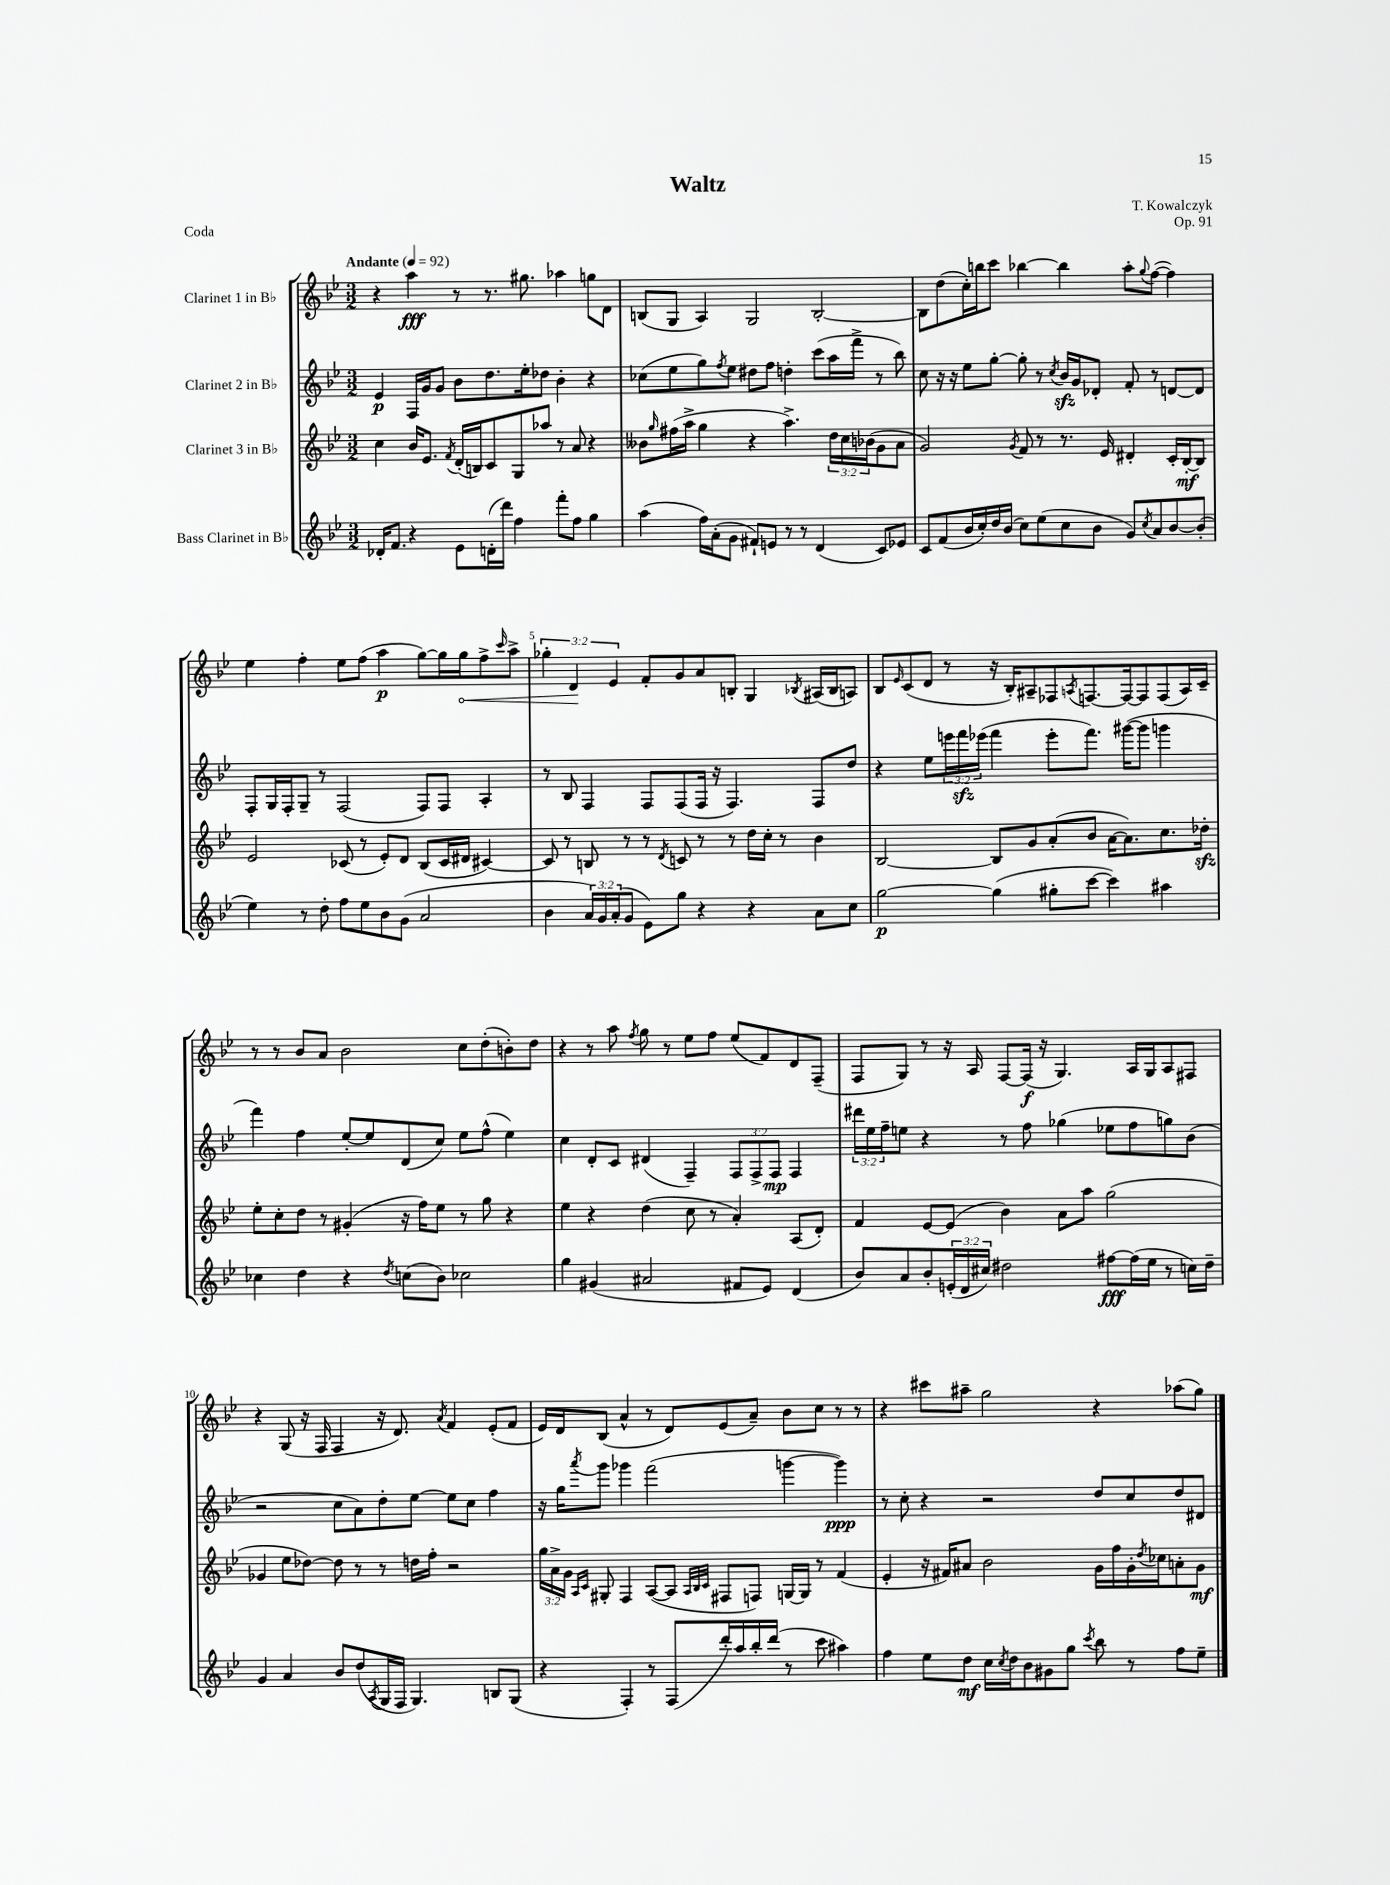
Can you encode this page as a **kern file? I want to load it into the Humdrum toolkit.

**kern	**kern	**kern	**kern
*staff4	*staff3	*staff2	*staff1
*clefG2	*clefG2	*clefG2	*clefG2
*k[b-e-]	*k[b-e-]	*k[b-e-]	*k[b-e-]
*M3/2	*M3/2	*M3/2	*M3/2
*MM92	*MM92	*MM92	*MM92
16d-'	4cc	4e-	4r
8.f	.	.	.
4r	16b-	16F	4aa
.	8.e-	16g	.
.	.	8g	.
.	8qf	.	.
8e-	(16d'	8b-	8r
.	16B)	.	.
(16d'	8c	8.dd	8.r
16ddd)	.	.	.
4ff	8G	.	.
.	.	16ee-'	8.gg#
.	8aa-	8dd-	.
8fff'	8r	4b-'	4aa-
8ff	8a	.	.
4gg	4r	4r	8gg
.	.	.	8d
=	=	=	=
(4aa	8b--	(8cc-	(8B
.	16qqgg	.	.
.	(16ff#	8ee-	8G
.	16aa^	.	.
16ff)	4gg	8gg)	4A)
(16a'	.	.	.
.	.	8qff	.
8g	.	8ee-	.
8f#`)	4r	8dd#	2G
8e	.	8ff	.
8r	4.aa^)	4dd'	.
8r	.	.	.
(4d	.	(8ccc	[2B'
.	24dd	16aa	.
.	24cc	.	.
.	.	16fff^	.
.	(24b-	.	.
8c)	8g	8r	.
8e-	8a	8bb-)	.
=	=	=	=
8c	2g)	8cc	8B]
(8f	.	16r	(8dd
.	.	16r	.
16b-	.	8ee-	16cc')
16cc')	.	.	16bb
16dd	.	[8gg'	8ccc
(16b-	.	.	.
.	8qg	.	.
8cc)	8f	8gg']	[4bb-
(8ee-	8r	8r	.
.	.	8qcc	.
8cc	8.r	16b-	4bb-]
.	.	16g	.
8b-	.	8d-'	.
.	16e-	.	.
8g)	4d#'	8f'	8aa'
8qcc	.	.	8qqgg
8a	.	8r	([8ff
[8b-	16c'	[8d	4ff])
.	[16B-'	.	.
(8b-']	8B-]	8d]	.
=	=	=	=
4ee-)	2e-	8F'	4ee-
.	.	16G	.
.	.	16F'	.
8r	.	8G~	4ff'
8dd'	.	8r	.
8ff	(8c-	(2F	8ee-
8ee-	8r	.	(8ff
8b-	8e-')	.	4aa
(8g	8d	.	.
2a	(8B-	8F)	[8gg)
.	16c-	8F	16gg]
.	16d#	.	16gg
.	[4c#)	4A'	8ff^
.	.	.	16qqccc
.	.	.	8aa^
=	=	=	=
4b-	8c#]	8r	6gg-'
.	8r	8B-	.
.	.	.	6d
24a)	8B	4F	.
24g	.	.	.
(24a'	.	.	6e-
8g	8r	.	.
8e-)	8r	8F	8f'
.	8qd	.	.
8gg	8c	(8F	8g
4r	8r	16F	8a
.	.	16r	.
.	8r	4.F)	8B'
4r	16dd	.	4G
.	16cc'	.	.
.	8r	.	.
.	.	.	8qB-
8a	4b-	8F	(16A#
.	.	.	16B-
8cc	.	8dd	8A)
=	=	=	=
[2gg	[2B-	4r	8B-
.	.	.	16qqe-
.	.	.	(8c
.	.	8ee-	8d
.	.	24eee	8r
.	.	24fff	.
.	.	(24eee-	.
(4gg]	8B-]	4fff	16r
.	.	.	16B-')
.	8g	.	8A#~
8gg#'	(8a'	8eee-'	8F-
.	.	.	8qA
[8ccc	8b-	8.fff)	[8.F
4ccc])	[16a	.	.
.	8.a])	([16ggg#	16F_
.	.	8ggg#]	8F]
4aa#	8.cc	4ggg	(8F
.	.	.	16A)
.	16dd-'	.	16c~
=	=	=	=
4cc-	8ee-'	4fff)	8r
.	8cc'	.	8r
4dd	8dd	4ff	8b-
.	8r	.	8a
4r	(4g#'	[8ee-'	2b-
.	.	8ee-]	.
8qdd	.	.	.
(8cc	16r	(8d	.
.	16ff)	.	.
8b-)	8ee-	8cc)	.
2cc-	8r	8ee-	8cc
.	8gg	(8ff^^	(8dd'
.	4r	4ee-)	8b')
.	.	.	8dd
=	=	=	=
4gg	4ee-	4cc	4r
(4g#	4r	8d'	8r
.	.	8c	8aa
.	.	.	8qff
2a#	(4dd	(4d#	8gg
.	.	.	8r
.	8cc	4F~)	8ee-
.	8r	.	8ff
8f#	4a')	12F	(8ee-
.	.	12F^	.
8e-)	.	.	8f)
.	.	12F	.
(4d	(8A	4F	8d
.	8d')	.	(8F~
=	=	=	=
8b-)	4f	24ddd#	8F
.	.	24ee-	.
.	.	24ff~	.
8a	.	8ee	8G)
8b-'	[8e-	4r	8r
(24e'	(8e-]	.	16r
24d	.	.	.
.	.	.	16A
24cc#)	.	.	.
2dd#	4b-)	8r	[8F
.	.	8ff	(16F]
.	.	.	16r
.	8a	(4gg-	4.G)
.	8aa	.	.
[8ff#	(2gg	8ee-	.
(16ff#]	.	8ff	16A
16ee-	.	.	16G
8r	.	8gg)	8A
16cc)	.	(8b-	8F#
16dd#~	.	.	.
=	=	=	=
4g	4g-	2r	4r
4a	8ee-	.	(8G
.	[8dd-)	.	16r
.	.	.	16F
8b-	8dd-]	8cc	4F
(8dd	8r	8a)	.
8qA	.	.	.
16G	8r	8dd'	16r
16F	.	.	8.d)
4.G)	16dd	[8ee-	.
.	16ff'	.	.
.	.	.	8qa
.	2r	8ee-]	4f
.	.	8cc	.
8B	.	4ff	(8e-'
(8G	.	.	8f
=	=	=	=
4r	24gg	16r	16e-)
.	24a^	.	.
.	.	16gg	16d
.	24g	.	.
.	16qqA	.	.
.	16qqc	8qaaa	.
.	8G#'	8ggg	(8B-
4F')	4F	4ggg-	4a^^
8r	([8A	(2fff	8r
(8F	8A]	.	8d)
.	32qqA	.	.
.	32qqB-	.	.
.	32qqc	.	.
16ddd')	8F#	.	(8e-
16aa	.	.	.
16bb-'	8F)	.	8a~)
(16ddd	.	.	.
8r	[16G	[4ggg	8b-
.	16G]	.	.
8ccc	8r	.	8cc
4aa#)	(4f	4ggg])	8r
.	.	.	8r
=	=	=	=
4ff	4e-'	8r	4r
.	.	8cc'	.
8ee-	16r	4r	8ccc#
.	16f#)	.	.
8dd	8a#	.	8aa#~
16cc	2b-	2r	2gg
8qcc	.	.	.
16dd	.	.	.
8b-	.	.	.
8g#	.	.	.
8gg	.	.	.
8qccc	.	.	.
8bb-	16g	8dd	4r
.	16ff	.	.
8r	16g'	8cc	.
.	8qdd	.	.
.	16cc-	.	.
8ff	8a'	8dd	(8aa-
8ee-~	8g	8d#	8gg)
==	==	==	==
*-	*-	*-	*-
